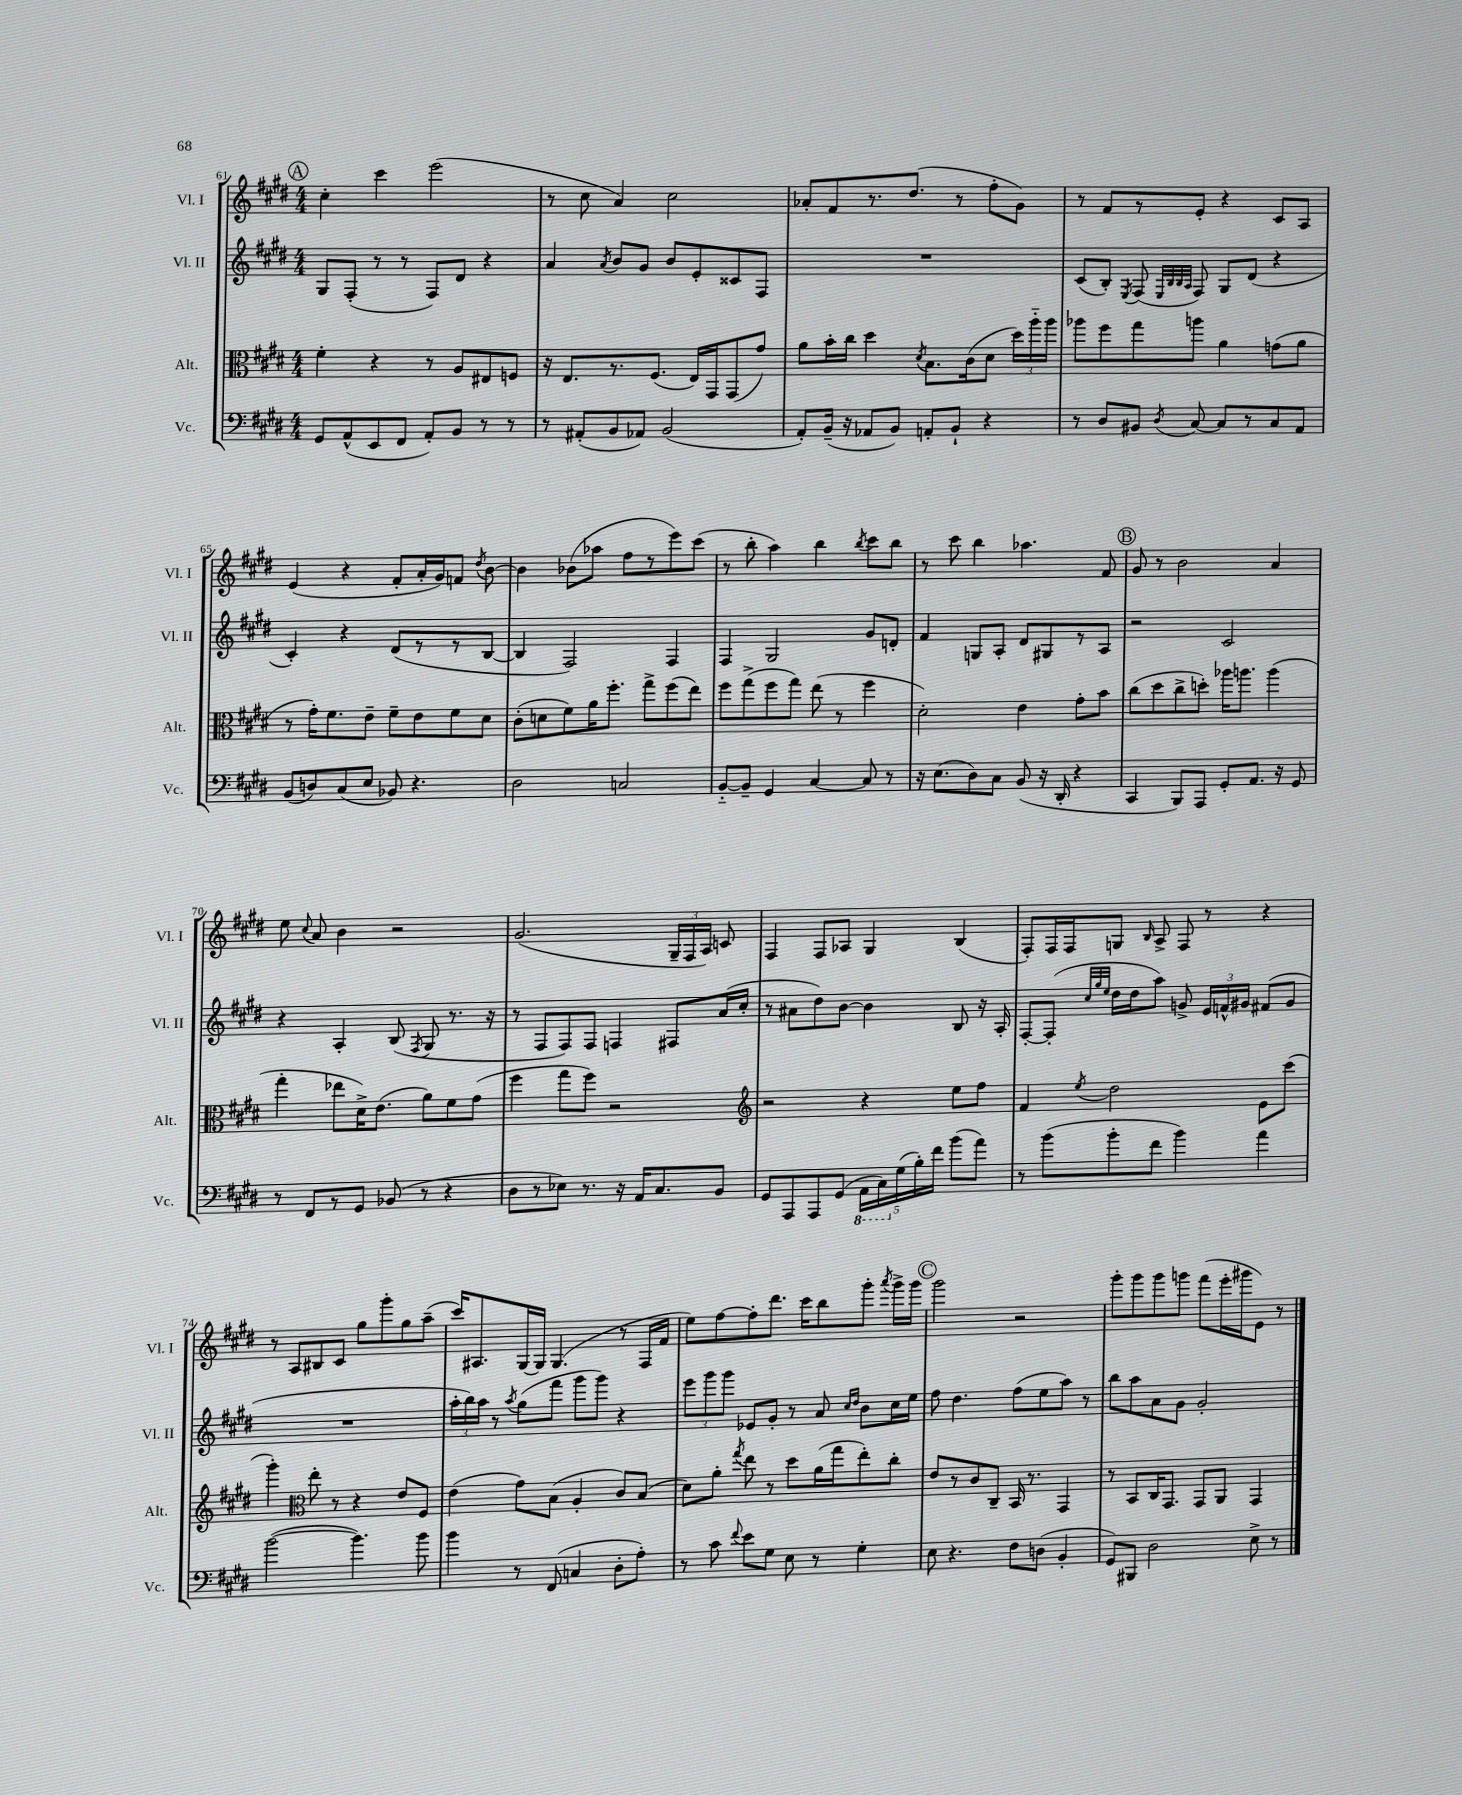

**kern	**kern	**kern	**kern
*staff4	*staff3	*staff2	*staff1
*clefF4	*clefC3	*clefG2	*clefG2
*k[f#c#g#d#]	*k[f#c#g#d#]	*k[f#c#g#d#]	*k[f#c#g#d#]
*M4/4	*M4/4	*M4/4	*M4/4
8GG#/L	4f#'\	8G#/L	4cc#'\
(8AA^^/	.	(8F#'/J	.
8EE/	4r	8r	4ccc#\
8FF#/J	.	8r	.
8AA'/L)	8r	8F#/L)	(2eee\
8BB/J	8A/L	8d#/J	.
8r	8E#/	4r	.
8r	8F/J	.	.
=	=	=	=
8r	16r	4a/	8r
.	8.E/L	.	.
(8AA#'/L	.	.	8cc#\
.	.	8qa/	.
8BB/	8.r	8b/L	4a/)
8AA-/J)	.	8g#/J	.
.	(8.F#/J	.	.
(2BB/	.	8b/L	2cc#\
.	16E/LL)	8e'/	.
.	16GG#/J	.	.
.	(8GG#/	8c##/	.
.	8g#/J)	8F#/J	.
=	=	=	=
8AA'/L)	8a\L	1r	8a-'/L
(16BB~/Jk	16b'\L	.	8f#/
16r	16cc#\JJ	.	.
8AA-/L	4dd#\	.	8.r
8BB/J)	.	.	.
.	.	.	(8.dd#/J
.	8qd#/	.	.
8AA'/L	8.B\L	.	.
8BB`/J	.	.	8r
.	(16c#\k	.	.
4r	8d#\J	.	8ff#'\L
.	24dd#\LL)	.	8g#\J)
.	24aa'~\	.	.
.	24aa\JJ	.	.
=	=	=	=
8r	8aa-\L	(8c#/L	8r
8D#/L	8ff#\	8B'/J)	8f#/L
.	.	8qE/	.
8BB#/J	8gg#\	(8F#/	8r
.	.	32qqE/LLL	.
.	.	32qqB/	.
.	.	32qqB/	.
8qD#/	.	32qqA/JJJ	.
[8C#/	8aa\J	8F#/)	8e'/J
8C#/]L	4a\	8G#/L	4r
8r	.	(8d#/J	.
8C#/	(8g\L	4r	8c#/L
8AA/J	8a\J	.	8A/J
=	=	=	=
(8BB/L	8r	4c#'/)	(4e/
8D/)	16g#'\LK)	.	.
.	8.f#\	.	.
(8C#/	.	4r	4r
8E/J	8e~\J	.	.
8BB-/)	8f#~\L	(8d#/L	8f#'/L
4.r	8e\	8r	16a'/L
.	.	.	16g#/J)
.	8f#\	8r	8f/J
.	.	.	8qdd#/
.	8d#\J	[8B/J	[8b\
=	=	=	=
2D#\	(8c#'\L	4B/]	4b\]
.	8d\	.	.
.	8f#\)	2F#/)	(8b-\L
.	16a\K	.	8aa-\J
.	8.ff#'\J	.	.
2C/	.	.	8ff#\L
.	8gg#^\L	.	8r
.	(8ff#\	4F#/	8eee\)
.	8ee\J)	.	(8ccc#\J
=	=	=	=
[8BB'~/L	8ff#\L	4F#/	8r
8BB~/]J	(8gg#^\	.	8bb'\
4GG#/	8ff#\	2G#/	4aa\)
.	8gg#\J)	.	.
[4C#/	(8ee\	.	4bb\
.	8r	.	.
.	.	.	8qbb/
8C#/]	4ff#\	8g#/L	8ccc#\L
8r	.	8d'/J	8bb\J
=	=	=	=
16r	2d#'\)	4f#/	8r
(8.E\L	.	.	.
.	.	.	8ccc#\
8D#\)	.	8G/L	4bb\
8C#\J	.	8A'/J	.
(8BB/	4e\	8d#/L	4.aa-\
16r	.	8G#/	.
16DD#'/	.	.	.
4r	8g#'\L	8r	.
.	8b\J	8A/J	8f#/
=	=	=	=
4CC#/	(8cc#\L	2r	8g#/
.	8dd#\	.	8r
8BBB/L)	8cc#^\	.	2b\
8AAA/J	8dd'\J)	.	.
8GG#'/L	16aa-\LK	2c#/	.
.	8.aa\J	.	.
8.AA/J	.	.	.
.	(4aa\	.	4a/
16r	.	.	.
8GG#/	.	.	.
=	=	=	=
8r	4gg#'\	4r	8ee\
.	.	.	8qqcc#/
8FF#/L	.	.	8a/
8r	8ee-\L	4A'/	4b\
8GG#/J	16d#^\K)	.	.
.	(8.e\J	.	.
(8BB-/	.	(8B/	2r
.	.	8qF#/	.
8r	8a\L)	8G#/	.
4r	8f#\	8.r	.
.	(8g#\J	.	.
.	.	16r	.
=	=	=	=
8D#\L	4ff#\	8r	(2.g#/
8r	.	8F#/L	.
8E-\J)	8gg#\L	8F#/)	.
8.r	8ff#\J)	8F#/J	.
.	2r	4F/	.
16r	.	.	.
16AA/LK	.	.	.
8.C#/	.	.	.
.	.	8F#/L	24G#~/LL
.	.	.	24F#/
.	.	.	24A/JJ)
8BB/J	.	(16a/L	8c/
.	.	16cc#'/JJ	.
=	=	=	=
*	*clefG2	*	*
8GG#/L	2r	8r	4F#/
8AAA/	.	8a#\L	.
8AAA/	.	8dd#\)	8F#/L
(8GG#/J	.	[8b\J	8A-/J
20AAA\LL	4r	4b\]	4G#/
20CC#\)	.	.	.
(20G#\	.	.	.
20B'\)	.	.	.
20f#\JJ	.	.	.
(8b\L	8ee\L	8B/	(4B/
8a\J)	8ff#\J	16r	.
.	.	16A'/	.
=	=	=	=
8r	4f#/	[8F#'/L	8F#'/L)
(8b\L	.	(8F#'/]J	16F#/L
.	.	.	16F#/J
.	.	32qqcc#/LLL	.
.	.	32qqgg#/	.
.	8qee/	32qqee/JJJ	.
8b'\	2dd#\	16dd#\LL	8G/J
.	.	16dd#\J	.
.	.	.	16qqB/
8f#\J	.	8aa\J)	8A^/
4b\)	.	8g^/	8F#/
.	.	24e/LL	8r
.	.	24f^^/	.
.	.	24g#/JJ	.
4a\	8e\L	(8f#/L	4r
.	(8ccc#\J	8g#/J	.
=	=	=	=
([2b\	4ggg#'\)	1r	8r
.	.	.	8A/L
*	*clefC3	*	*
.	8ee'\	.	8B#/
.	8r	.	8c#/J
4.b\])	4r	.	8gg#\L
.	.	.	8ggg#'\
.	8e/L	.	8gg#\
8b\	8F#/J	.	(8aa~\J
=	=	=	=
4b\	(4e\	24aa'\LL	16ccc#/LK)
.	.	24bb\)	.
.	.	.	8.A#/
.	.	24aa\JJ	.
.	.	8r	.
.	.	8qaa/	.
8r	8g#\L)	(8gg#\L	[16G#/L
.	.	.	16G#/]JJ
(8FF#/	(8B\J	8fff#\J	(4.G#/
4C/	4A'/	8ggg#\L	.
.	.	8ggg#\J)	.
8D#'\L	8c#/L)	4r	8r
8A'\J)	(8B/J	.	16F#/LL
.	.	.	16f#/JJ
=	=	=	=
8r	8d#\L)	12eee\L	8ee\L)
.	.	12ggg#\	.
8c#\	8a'\J	.	[8ff#\
.	.	12ggg#\J	.
8qqf#/	8qgg#/	.	.
8e\L	8ee\	8e-/L	8ff#'\]
8G#\J	8r	8g#'/J	8.ddd#\J
8E\	8dd#\L	8r	.
.	.	.	16ccc#\LK
8r	(16a\L	8a/	8bb\
.	16gg#\J	.	.
.	.	16qqcc#/LL	.
.	.	16qqdd#/JJ	.
4G#'\	8ee'\)	8b\L	8ggg#'\J
.	.	.	8qaaa/
.	8cc#'\J	16cc#\L	16ggg#^\LL
.	.	16ee\JJ	16ggg#\JJ
=	=	=	=
8E\	8e/L	8ff#\	2ggg#\
4.r	8r	4.dd#\	.
.	8c#/	.	.
.	8C#~/J	.	.
8F#\L	16BB/	(8ff#\L	2r
.	8.r	.	.
(8D\J	.	8ee\	.
4BB'/	4GG#/	8aa\J)	.
.	.	8r	.
=	=	=	=
8GG#/L)	8r	8bb\L	8ggg#'\L
8BBB#/J	8BB/L	8aa\	8ggg#\
2D#\	16C#/K	8a\	8ggg#\
.	8.GG#/J	.	.
.	.	8g#\J	8ggg\J
.	8GG#/L	2g#'/	(8fff#\L
.	8AA/J	.	16eee'\L
.	.	.	16ggg#\J
8E^\	4GG#/	.	8e\J)
8r	.	.	8r
==	==	==	==
*-	*-	*-	*-
